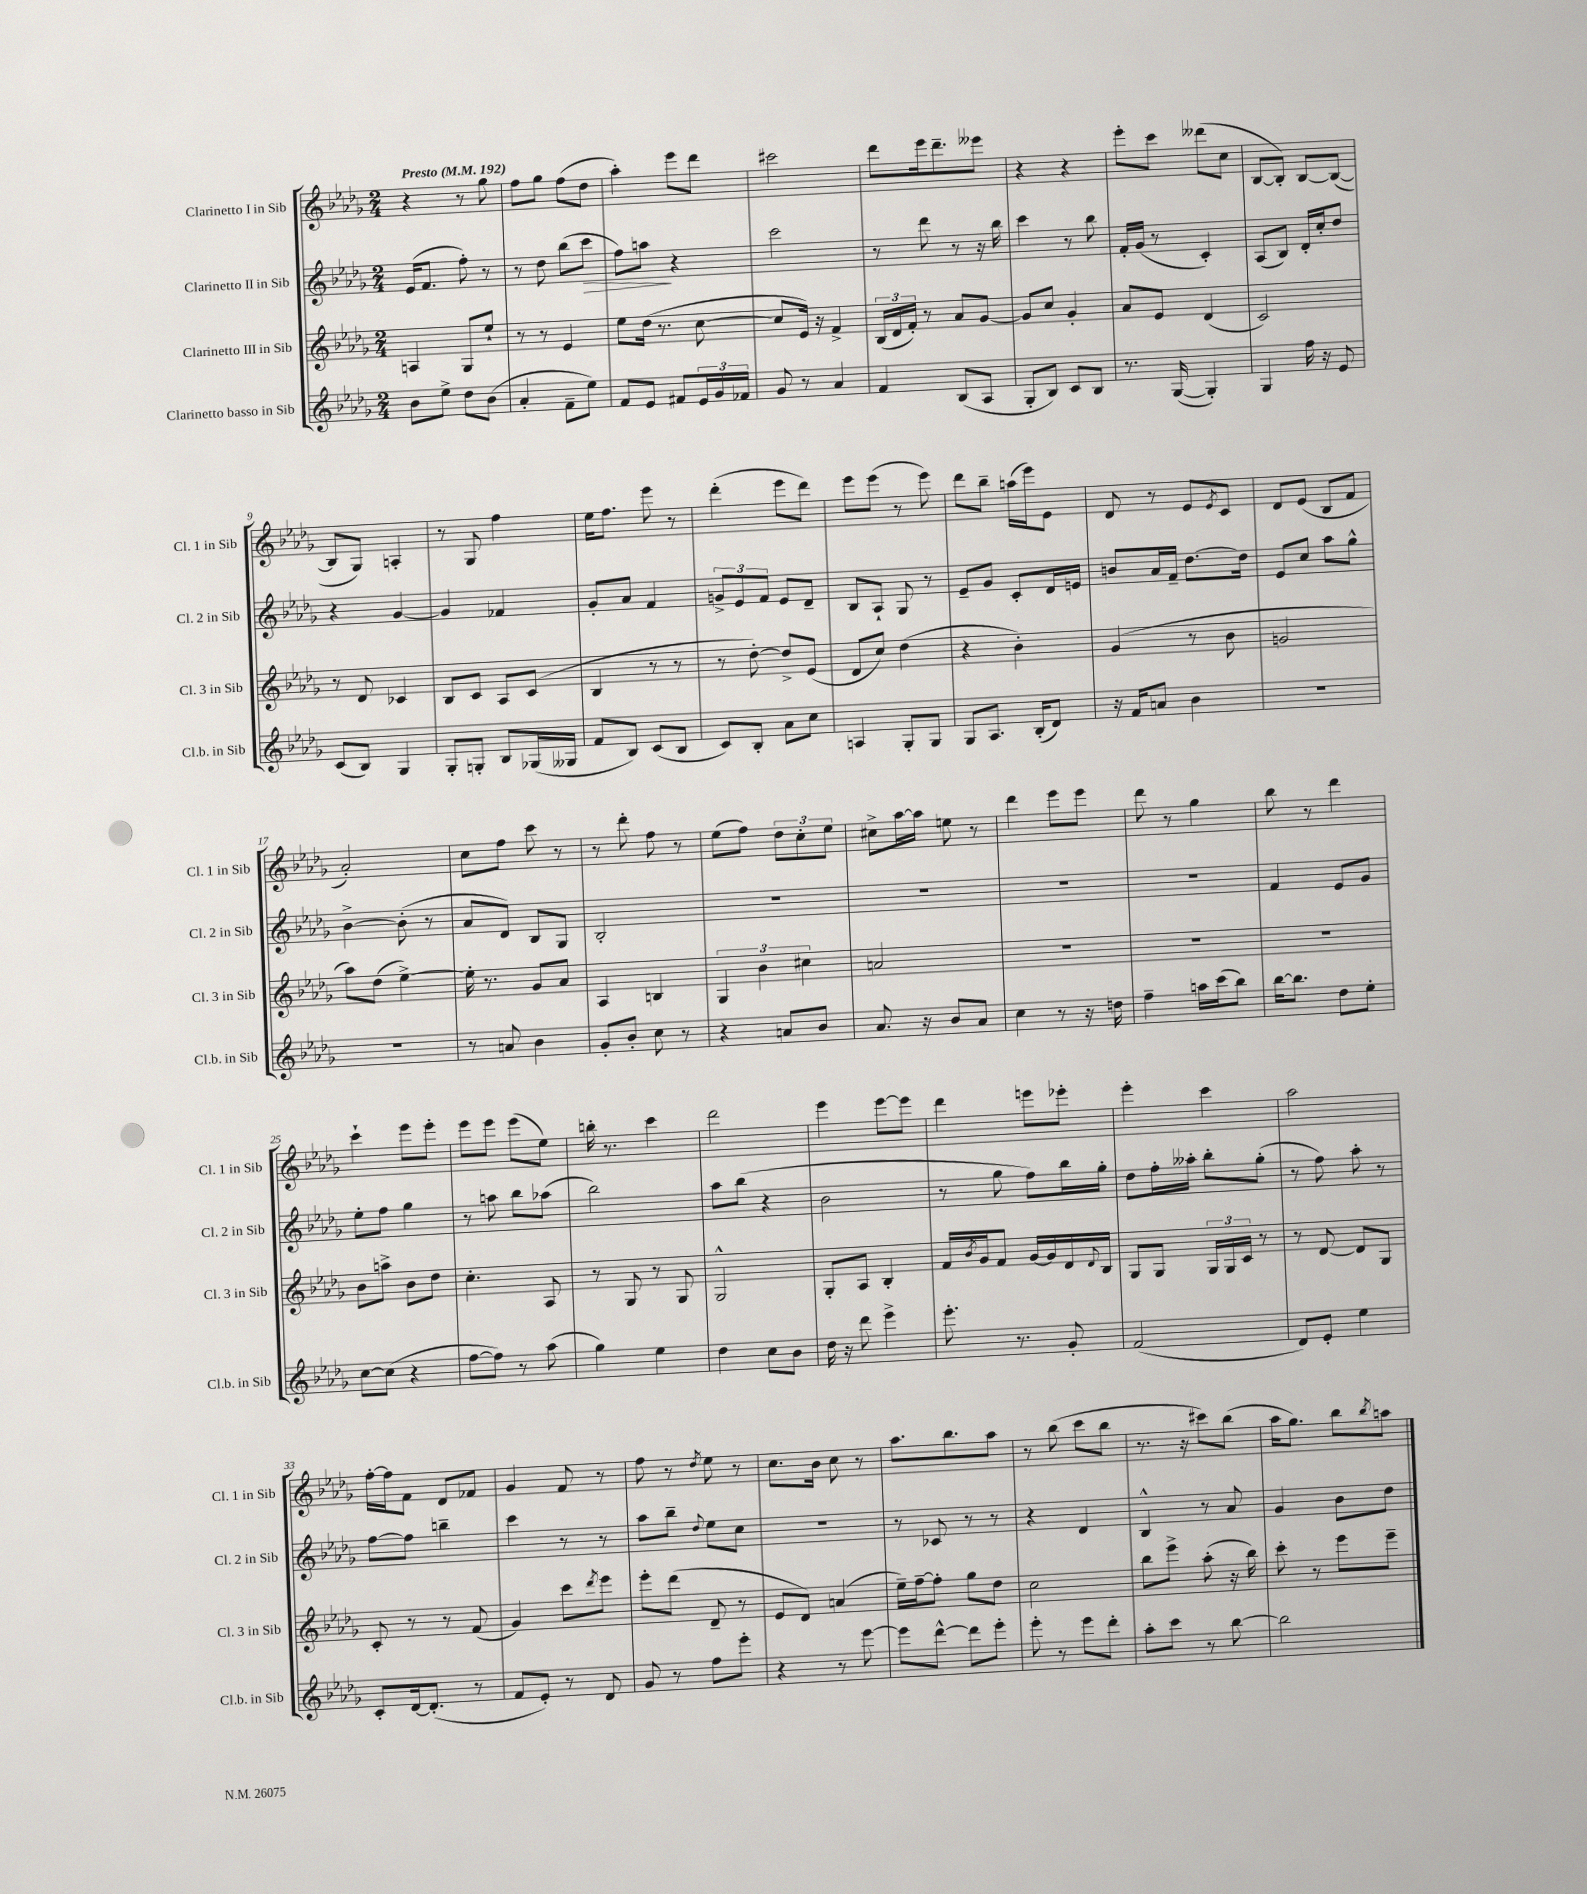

**kern	**kern	**kern	**kern
*staff4	*staff3	*staff2	*staff1
*clefG2	*clefG2	*clefG2	*clefG2
*k[b-e-a-d-g-]	*k[b-e-a-d-g-]	*k[b-e-a-d-g-]	*k[b-e-a-d-g-]
*M2/4	*M2/4	*M2/4	*M2/4
*MM192	*MM192	*MM192	*MM192
8b-\L	4A/	(16e-/LK	4r
.	.	8.f/J	.
8ee-^\J	.	.	.
8dd-\L	8G-/L	8ff'\)	8r
(8b-\J	8ee-`/J	8r	8gg-\
=	=	=	=
4a-'/	8r	8r	8ff\L
.	8r	8dd-\	8gg-\J
8f~\L	4e-/	(8bb-\L	(8ff\L
8ee-\J)	.	8ccc\J	8dd-\J
=	=	=	=
8f/L	8ee-\L	8ff\L)	4aa-'\)
8e-/J	(16dd-\Jk	8aa\J	.
.	8.r	.	.
8f#/L	.	4r	8eee-\L
24e-/L	[8cc\	.	8ddd-\J
24g-/	.	.	.
24f-/JJ	.	.	.
=	=	=	=
8g-/	8cc/]L	2ccc\	2ccc#\
8r	16e-/Jk)	.	.
.	16r	.	.
4a-/	4f^/	.	.
=	=	=	=
4f/	(24B-/LL	8r	8ddd-\L
.	24d-/	.	.
.	24f'/JJ)	.	.
.	8r	8ddd-\	16eee-\k
.	.	.	8.ddd-~\
(8B-/L	8a-/L	8r	.
8A-/J	[8g-/J	16r	8eee--\J
.	.	16bb-\	.
=	=	=	=
8G-'/L	8g-/]L	4ccc\	4r
8B-/J)	8cc/J	.	.
8c/L	4g-'/	8r	4r
8B-/J	.	8bb-\	.
=	=	=	=
8.r	8a-/L	16f'/LL	8eee-'\L
.	.	(16g-/JJ	.
.	8e-/J	8r	8ccc\J
([16G-/	.	.	.
4G-'/])	(4d-/	4c'/)	(8ddd--\L
.	.	.	8cc\J
=	=	=	=
4G-/	2c/)	(8A-/L	[8B-/L
.	.	8B-/J)	8B-'/]J)
16ff\	.	16d-'/LL	[8B-/L
16r	.	16cc'/J	.
8e-/	.	8dd-/J	(8B-/_J
=	=	=	=
(8c/L	8r	4r	8B-/]L
8B-/J)	8d-/	.	8G-/J)
4G-/	4c-/	[4g-/	4A'/
=	=	=	=
8G-'/L	8B-/L	4g-/]	8r
8G'/J	8c/J	.	8G-/
8B-/L	8A-/L	4f-/	4ff\
(16G-/L	(8c/J	.	.
16G--/JJ	.	.	.
=	=	=	=
8f/L	4B-/	8g-'/L	16ee-\LK
.	.	.	8.ff\J
8B-/J)	.	8a-/J	.
(8c/L	8r	4f/	8eee-\
8B-/J	8r	.	8r
=	=	=	=
8c/L)	8r	12g^/L	(4ddd-'\
.	.	12e-/	.
8B-'/J	[8dd-'\)	.	.
.	.	12f/J	.
8a-\L	8dd-^/]L	8e-/L	8eee-\L
8cc\J	(8e-/J	8d-~/J	8ddd-\J)
=	=	=	=
4A/	8d-/L	8B-/L	8eee-\L
.	8cc/J)	8A-`/J	(8eee-\J
8G-'/L	(4dd-\	8G-/	8r
8G-/J	.	8r	8eee-\)
=	=	=	=
8G-/L	4r	8e-~/L	8ddd-\L
8.A-/J	.	8g-/J	8bb-~\J
.	4b-'\)	8c'/L	(16aa\LL
(16B-'/LK	.	.	16eee-\J)
8d-/J)	.	16d-/L	8e-\J
.	.	16e/JJ	.
=	=	=	=
16r	(4g-/	8b/L	8d-/
16f/LK	.	.	.
8a/J	.	16a-/L	8r
.	.	16f~/JJ	.
4b-\	8r	[8.dd-\L	8e-/L
.	.	.	8qe-/
.	8b-\	.	8c/J
.	.	16dd-\]Jk	.
=	=	=	=
2r	2g/	8e-/L	8d-/L
.	.	8cc/J	(8e-/J
.	.	8aa-\L	8B-/L
.	.	8gg-^^\J	8f/J
=	=	=	=
2r	8aa-\L)	[4b-^\	2a-'/)
.	(8dd-\J	.	.
.	[4ee-^\)	(8b-'\]	.
.	.	8r	.
=	=	=	=
8r	16ee-'\]	8a-/L	8cc\L
.	8.r	.	.
8a/	.	8d-/J)	8ff\J
4b-\	8g-/L	8B-/L	8ccc\
.	8a-/J	8G-/J	8r
=	=	=	=
8g-'/L	4A-/	2B-'/	8r
8b-'/J	.	.	8ddd-'\
8cc\	4B/	.	8ff\
8r	.	.	8r
=	=	=	=
4r	6G-/	2r	(8ee-\L
.	.	.	8ff\J)
.	6b-\	.	.
8a/L	.	.	12dd-\L
.	6cc#\	.	12cc'\
8b-/J	.	.	.
.	.	.	12ee-\J
=	=	=	=
8.a-/	2a/	2r	8cc#^\L
.	.	.	[16aa-\L
16r	.	.	16aa-\]JJ
8b-/L	.	.	8ee\
8a-/J	.	.	8r
=	=	=	=
4cc\	2r	2r	4ddd-\
8r	.	.	8eee-\L
16r	.	.	8eee-\J
16dd\	.	.	.
=	=	=	=
4ff~\	2r	2r	8ddd-\
.	.	.	8r
16aa\LL	.	.	4gg-\
(16ccc\J	.	.	.
8bb-\J)	.	.	.
=	=	=	=
[16bb-\LK	2r	4f/	8bb-\
8.bb-\]J	.	.	.
.	.	.	8r
8dd-\L	.	8e-/L	4ddd-\
8ee-'\J	.	8g-/J	.
=	=	=	=
[8cc\L	8b-\L	8ee-'\L	4ccc`\
(8cc\]J	8aa^\J	8ff\J	.
4r	8b-\L	4gg-\	8eee-\L
.	8dd-\J	.	8eee-'\J
=	=	=	=
[8ff\L	4.cc'\	8r	8eee-\L
8ff\]J)	.	8aa\	8eee-\J
8r	.	8bb-\L	(8eee-\L
(8aa-\	8A-/	(8aa-\J	8ee-\J)
=	=	=	=
4gg-\)	8r	2bb-\)	16bb'\
.	.	.	8.r
.	8G-/	.	.
4ee-\	8r	.	4ccc\
.	8G-/	.	.
=	=	=	=
4dd-\	2G-^^/	8aa-\L	2ddd-\
.	.	(8bb-\J	.
8cc\L	.	4r	.
8b-\J	.	.	.
=	=	=	=
16dd-\	8G-'/L	2b-\	4eee-\
16r	.	.	.
8ddd-\	8A-/J	.	.
4eee-^\	4B-'/	.	[8eee-\L
.	.	.	8eee-\]J
=	=	=	=
8.eee-'\	16f/LL	8r	4ddd-\
.	8qb-/	.	.
.	16g-/J	.	.
.	8f/J	8gg-\	.
8.r	.	.	.
.	[16g-/LL	8ff\L)	8eee\L
.	16g-/]	.	.
8g-'/	16d-/	16bb-\L	8eee-'\J
.	8qqd-/	.	.
.	16B-/JJ	16gg-'\JJ	.
=	=	=	=
(2f/	8G-/L	8dd-\L	4eee-'\
.	8G-/J	16ff'\L	.
.	.	16aa--'\JJ	.
.	24G-/LL	8bb-'\L	4ccc\
.	24G-/	.	.
.	24c/JJ	.	.
.	8r	(8gg-'\J	.
=	=	=	=
8d-/L)	8r	8r	2aa-\
8e-'/J	[8d-/	8ff\)	.
4ee-\	8d-/]L	8aa-'\	.
.	8G-/J	8r	.
=	=	=	=
8c'/L	8c'/	[8ff\L	[16ff'\LL
.	.	.	16ff\]J
[16d-/k	8r	8ff\]J	8f\J
(8.d-'/]J	.	.	.
.	8r	4bb~\	8d-/L
8r	(8f/	.	8f-/J
=	=	=	=
8f/L	4g-/)	4ccc\	4g-/
8e-'/J)	.	.	.
8r	8ccc\L	8r	8f/
.	8qddd-/	.	.
8d-/	8eee-\J	8r	8r
=	=	=	=
8g-/	8eee-'\L	8aa-\L	8ff\
8r	(8ddd-\J	8bb-~\J	8r
.	.	8qqdd-/	8qdd-/
8ff\L	8d-~/	8ee-\L	8ee-\
8eee-'\J	8r	8cc\J	8r
=	=	=	=
4r	8e-/L	2r	8.cc\L
.	8d-/J)	.	.
.	.	.	16b-\Jk
8r	(4a/	.	8cc\
[8eee-\	.	.	8r
=	=	=	=
8eee-\]L	16ee-~\LL)	8r	8.aa-\L
.	[16ff~\J	.	.
[8ddd-^^\J	8ff'\]J	8c-/	.
.	.	.	8.bb-\
8ddd-\]L	8gg-\L	8r	.
8eee-'\J	8dd-\J	8r	8aa-\J
=	=	=	=
8eee-'\	2cc\	4r	8r
8r	.	.	(8bb-\
8eee-\L	.	4d-/	8ccc\L
8ddd-'\J	.	.	8bb-\J
=	=	=	=
8aa-'\L	8bb-\L	4B-^^/	8.r
8ccc\J	8eee-^\J	.	.
.	.	.	16r
8r	(8aa-'\	8r	8ccc#\L)
[8bb-\	16r	8a-/	(8bb-\J
.	16bb-\)	.	.
=	=	=	=
2bb-\]	8ccc'\	4g-/	16aa-\LK
.	.	.	8.gg-\J)
.	8r	.	.
.	8eee-\L	8b-\L	8bb-\L
.	.	.	8qbb-/
.	8eee-~\J	8dd-\J	8aa\J
==	==	==	==
*-	*-	*-	*-
